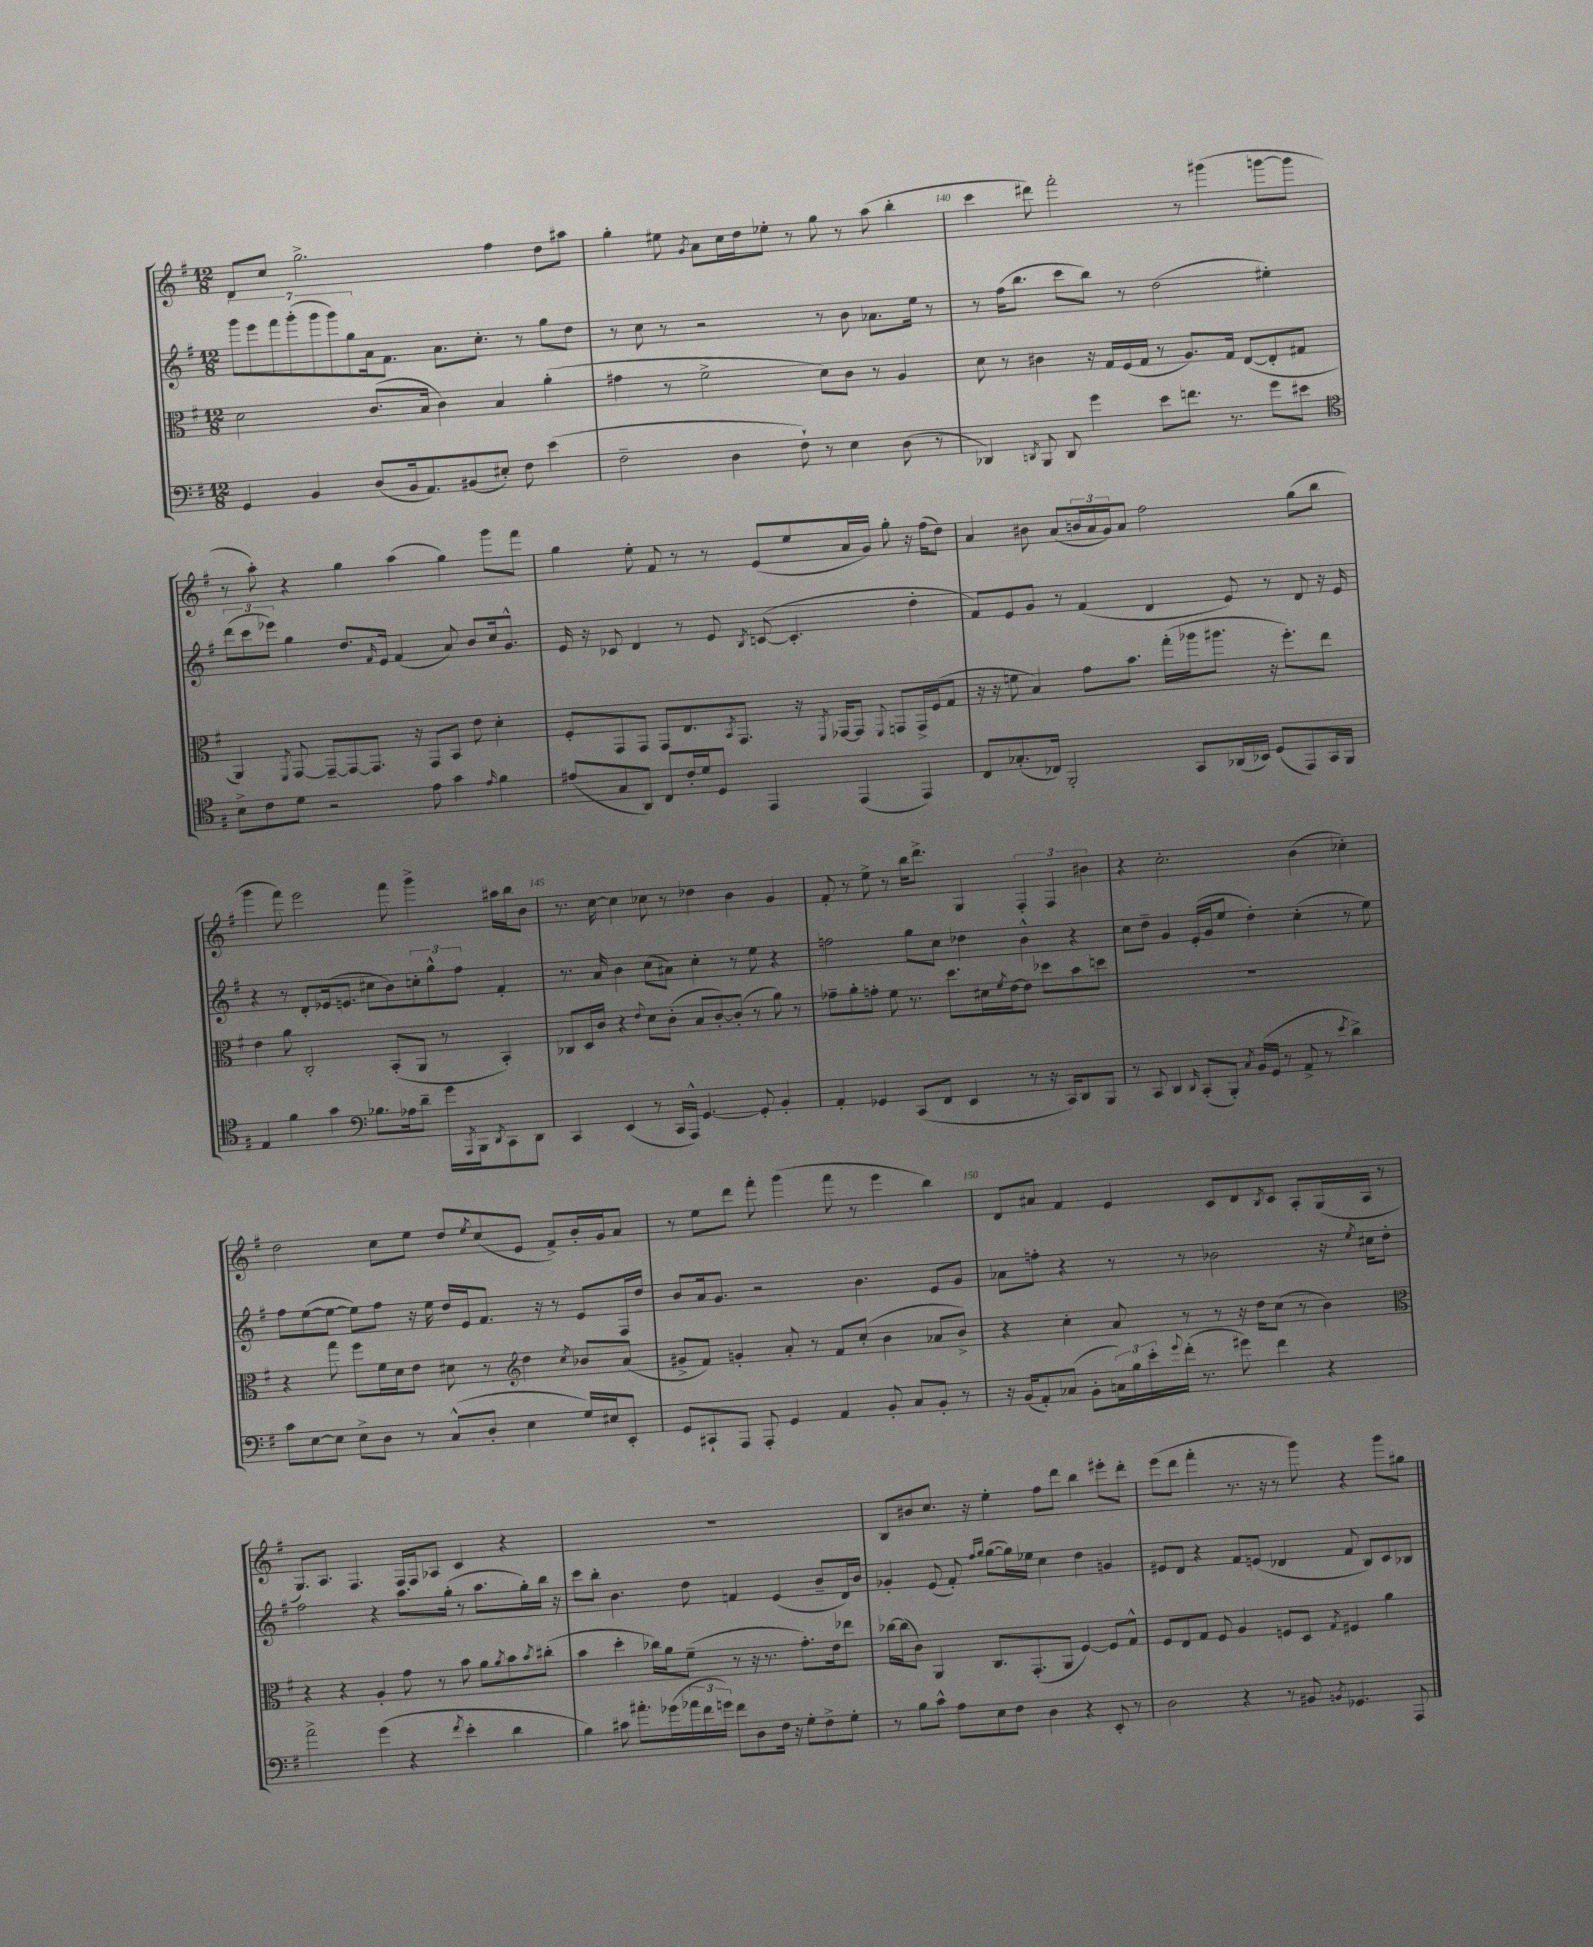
<<
\new StaffGroup <<
\new Staff = "s0" {
    \clef treble \key g \major \numericTimeSignature \time 12/8
    d'8 c''8 g''2.-> fis''4 d''8 ais''8 |
    g''4-. eis''8 \acciaccatura { g'8 } a'8 c''16 d''16 ees''8-. r8 g''8 r8 a''8( b''4-. |
    c'''4 dis'''8) fis'''2-. r8 gis'''4( g'''8~ g'''8 |
    r8 a''8-.) r4 g''4 a''4( g''4) g'''8 fis'''8 |
    g''4 e''8-. fis'8 r8 r8 e'8( e''8 a'16 g'16) g''8-. r16 fis''16( d''8) |
    a'4 bis'8 a'8( \tuplet 3/2 { b'16 a'16 g'16) } a'8 fis''2 g''8( b''8 |
    g'''4 fis'''8) e'''2 fis'''8 g'''4-> ais''16 b''16 b'8 |
    r8. c''16~ c''4 ces''8 r8 des''4 b'4 g'4 |
    fis'8-. r8 e''8-> r8 b''16 d'''8.-> g4 \tuplet 3/2 { fis4-. fis4 bis'4 } |
    r4 c''2.-. b'4( ces''4-.) |
    d''2 c''8 e''8 d''8 \acciaccatura { e''8 } c''8( e'8 fis'8->) b'16-. g'16 a'8 |
    r8 e''8 d'''8 fis'''8-. g'''4( fis'''8 r8 e'''4 b''4) |
    d'8 ais'8 fis'4 e'4 c'8 d'8 \acciaccatura { b8 } c'8 a8-. g16( a16 r8 |
    g8.) a8. fis4. fis16 fis16 aes8 c'4 r4 |
    R1. |
    b8 bis'8 c''8. r16 e''4-. fis''8 d'''8 b''4 eis'''8-. d'''8-. |
    e'''8( d'''8 fis'''4-. r8. r16 r8 g'''8) r4 g'''8 gis''8 \bar "|." |
}
\new Staff = "s1" {
    \clef treble \key g \major \numericTimeSignature \time 12/8
    \tuplet 7/4 { g'''8 e'''8 fis'''8 g'''8-.( g'''8 g'''8) g''8 } a'16 fis'8. a'8. c''8.-. r8 g''8 d''8 |
    r8 c''8 r8 r2 r8 b'8 aes'8. e''16 r8 |
    r8 fis''16( b''8. c'''8 b''8) r8 d''2( eis''4-.) |
    \tuplet 3/2 { d'''8( c'''8 ees'''8) } g''4 d''8. \grace { fis'16 } e'16 fis'4( a'8) b'8 c''16 g'8.-^ |
    e'16 r16 ces'8 d'4 r8 e'8 \acciaccatura { b8 } c'8~( c'4.-. d''4-. |
    fis'8) e'8 g'8 r8 fis'4( d'4 e'8) r8 d'8 r16 e'16 |
    r4 r8 d'8-. ees'16( e'8. cis''8 b'8) \tuplet 3/2 { c''8-. g''8-^ fis''8 } fis'4-. |
    r8. a'16 b'4 c''8( ais'8) c''4-. r8 e''8 r4 |
    f''2 g''8 c''8 des''4 b'4-^ r4 |
    c''8 d''8-- g'4 e'16-.( g'16 e''8 d''4-.) c''4-.( r8 e''8) |
    fis''8 e''8~( e''8~ e''8) fis''8 r16 e''16 d''16 e'16 fis'8. r16 r8 e'8 fis16 d''16 |
    b'8 a'16 g'8. r2 b'4. e'8 g'8 |
    aes'8 f''8-. r4 r8 r8 bes'2 r16 \acciaccatura { e''8 } cis''16 d''8-. |
    fis''2 r4 a''8. g''16-.( r8 a''8. g''16-.) b''16 r16 |
    c'''8 b''8-. b'4. d''8 f'4 e'4( b'8-- d'16) b'16 |
    ges'4-. e'8( fis'8-.) \grace { fis''16 g''16 } g''8~( g''16) ees''16 c''4 d''4 g'4 |
    eis'8 d'8 r4 fis'8 e'8( des'4 fis'8 b8) c'8 bes8 \bar "|." |
}
\new Staff = "s2" {
    \clef alto \key g \major \numericTimeSignature \time 12/8
    d'2 c'8.( b16 c'4) b4 a'4-.( |
    gis'4 r8 fis'2-> d'8) c'8 r8 a4 |
    d'8 r8 cis'4 r16 g16 fis16( g16 r8 a8.) g16 e8~( e8-. gis8 |
    a,4) \acciaccatura { fis,8 } g,8~ g,8~-- g,8~ g,8. r16 g,8 b,8 e'8 d'4-. |
    fis8-. g,8 g,8 g,8 e8. \acciaccatura { b,8 } g,8. r16 \acciaccatura { fis,8 } ges,16~ ges,8 \appoggiatura { fis,8 } g,8 g,16-> fis16( g8 |
    r16 r16 f'8 b4) g'8 b'8. g''16-.( aes''16 ais''8. r16 fis''8.-.) e''8 |
    e'4 a'8 c2-. b,8-.( a,8 r8 b,4-.) |
    ces8 d16 c'16 r4 \appoggiatura { e'8 } d'8 c'8-.( b8 c'8~-.) c'8-.( r8 a'8) r8 |
    ges'8-- a'8-. g'8-. fis'8 r8. d''8. dis'16 \acciaccatura { fis'8 } e'16~ e'8 des''8 b'8 d''8 |
    R1. |
    r4 g''8 fis''8 fis'16 d'16 e'8 dis'8 r8 \clef treble d''4 \acciaccatura { c''8 } bes'8 a'8( |
    gis'8-> fis'8) g'4-. a'8-. r8 fis'8 c''8-.( b'4 aes'8 b'8->) |
    r4 c''4-. a'8 r8 r8 r16 d''16 c''8( r8 b'4) |
    \clef alto r4 r4 a4-. g'8 r8 b'8 a'8 \acciaccatura { a'8 } b'8 \acciaccatura { b'8 } cis''8-.( |
    b'4 d''4-. ces''16) a'16 fis'8--( r8 r16 r8. g'8.-.) e'16 ees''8 |
    ces''16~ ces''16( c'8) a,4 c8. g,8.-.( a,8 fis4~) fis8 g8-^ |
    fis8 e8 g8 fis8 a4 f8 d8 \acciaccatura { g8 } fis4 a'4 \bar "|." |
}
\new Staff = "s3" {
    \clef bass \key g \major \numericTimeSignature \time 12/8
    g,4 b,4 d8( b,16 a,8.) bis,8( eis8-.) fis8 e'4( |
    fis2-- d4 fis8-!) r8 e4 d8( r8 |
    des,4) \acciaccatura { d,8 } b,,8 d,8 g'4 e'8 f'8. r8. g'8 eis'8 |
    \clef tenor b8-> c'8 d'8 r2 e'8 g'4 \grace { e'16 } fis'4 |
    eis'8( g8 a,8) c8 c'16-. d'16 d8 e,4 e,4( e,4) |
    c8 ges8.-.( ces16) fis,2-. g,8 aes,16( bes,16) d8( e,8) g,16 fis,16 |
    e4 fis'4 g'4 \clef bass bes8. aes16 d'8-- g'16 \acciaccatura { a,,8 } b,,16 \acciaccatura { d,8 } c,8 d,8 |
    c,4 e,4( r8 c,16 a,,16-^) g,4.~ g,8-. b,4-. |
    a,4-. ges,4 c,8( fis,8 e,4 r8 r16 c,16) d,8 b,,8 |
    r8 c,8 d,4 \grace { d,16 } c,8-.( b,,8-.) \acciaccatura { c8 } b,16( g,16 r8 a,8-> r8 \acciaccatura { e'8 } d'4->) |
    c'8 e8~ e8 e8-> d8 r8 c8-^( d8-. e4 g16) eis16 e,8-. |
    g,8 cis,8-! a,,8 a,,8-. g,4 a,4 b,8-. c8 b,8-. r8 |
    r16 b,16( a,8-.) ces8( b,8-. \tuplet 3/2 { c16) b16 e'16-. } \appoggiatura { g'8 } fis'16-.( r8. gis'8) fis'4 r4 |
    a'2-> g'4( r4 \acciaccatura { fis'8 } e'4-. d'4 |
    b4) cis'8 ais'8.-. ges'16( \tuplet 3/2 { aes'16 fis'16 g'16) } fis'8 d8 fis16 r16 g8-. fis8-> g8-. |
    r8 b8 c'8-^ a8 e8 fis8 d4 r4 e,8-. r8 |
    d2 r4 r8 bis,8 \acciaccatura { b,8 } ges,4. a,,8 \bar "|." |
}
>>
>>
\layout { \context { \Score currentBarNumber = #138 \override BarNumber.break-visibility = ##(#f #t #t) barNumberVisibility = #(every-nth-bar-number-visible 5) } }
